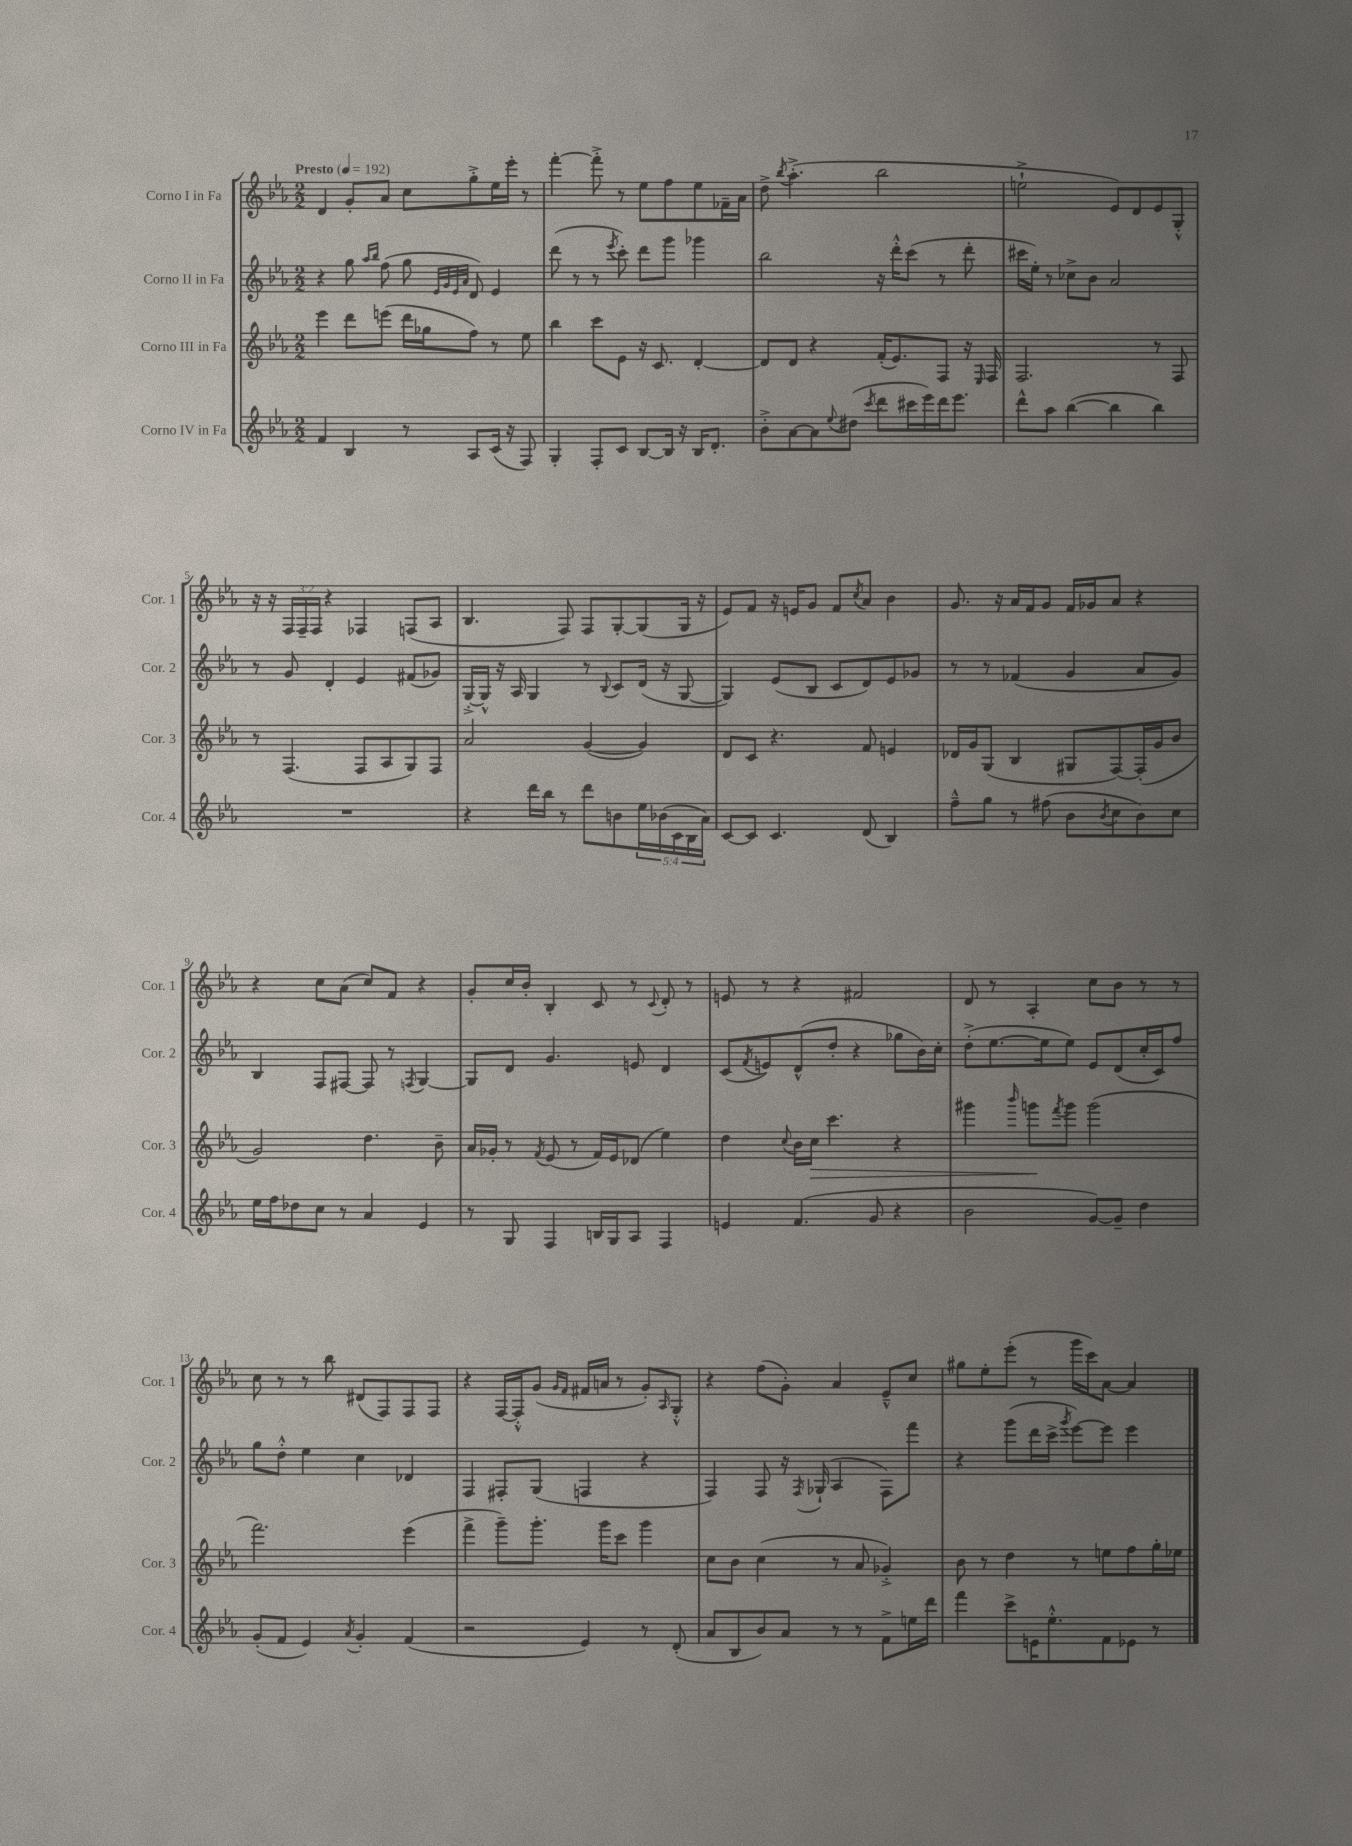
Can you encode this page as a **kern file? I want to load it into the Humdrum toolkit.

**kern	**kern	**kern	**kern
*staff4	*staff3	*staff2	*staff1
*clefG2	*clefG2	*clefG2	*clefG2
*k[b-e-a-]	*k[b-e-a-]	*k[b-e-a-]	*k[b-e-a-]
*M2/2	*M2/2	*M2/2	*M2/2
*MM192	*MM192	*MM192	*MM192
4f	4eee-	4r	4d
4B-	8ddd	8gg	8g'
.	.	16qqaa-	.
.	.	16qqbb-	.
.	(8eee	(8ff	8a-
8r	16ddd	8gg	8cc
.	16gg-	.	.
.	.	32qqe-	.
.	.	32qqg	.
.	.	32qqe-	.
.	.	32qqa-	.
8A-	8ff)	8d)	8gg'^
(16c	8r	4e-	16ee-
16r	.	.	16eee-'
8F)	8ee-	.	8r
=	=	=	=
4G'	4bb-	(8ddd	[4fff'
.	.	8r	.
8F'	8ccc	8r	8fff'^]
.	.	8qeee-	.
8c	8e-	8ccc')	8r
[8B-	16r	8ddd	8ee-
.	8.c	.	.
16B-]	.	8ggg	8ff
16r	.	.	.
16B-	[4d'	4ggg-	8ee-
8.d'	.	.	.
.	.	.	16f-~
.	.	.	16a-
=	=	=	=
8b-'^	8d]	2bb-	8dd^
.	.	.	8qbb-
[8a-	8d	.	(4.aa-'^
8a-]	4r	.	.
8qqee-	.	.	.
(8dd#	.	.	.
8qccc	.	.	.
8ddd	(16f'	16r	2bb-
.	8.e-)	16ddd'^^	.
16ccc#	.	(8ccc	.
16eee-)	.	.	.
16ddd	8F	8r	.
8.eee-	.	.	.
.	16r	8ddd'	.
.	16qqE-	.	.
.	16F	.	.
=	=	=	=
8ddd^^	2.F	16ccc#	2ee`^
.	.	16ee-')	.
8aa-	.	8r	.
([4bb-	.	8cc-^	.
.	.	8b-	.
4bb-]	.	2a-	8e-)
.	.	.	8d
4bb-)	8r	.	8e-
.	8F	.	8G'^^
=	=	=	=
1r	8r	8r	16r
.	.	.	16r
.	(4.F	8g	24F
.	.	.	24F~
.	.	.	24F
.	.	4d'	4r
.	8F	4e-	4F-
.	8A-	.	.
.	8G)	(8f#	(8F
.	8F	8g-)	8A-
=	=	=	=
4r	2a-	[16G'^	4.B-
.	.	16G^^]	.
.	.	16r	.
.	.	16A-	.
16ddd	.	4G	.
16bb-	.	.	.
8r	.	.	8F)
8ddd	([4g	8r	8F
.	.	8qqB-	.
8b	.	8c	[8G'
20ee-	4g])	(16d	(8G]
(20b-	.	.	.
.	.	16r	.
20c	.	.	.
.	.	[8G	16G
20B-	.	.	.
.	.	.	16r
20a-)	.	.	.
=	=	=	=
[8c	8d	4G])	8e-)
8c]	8c	.	8f
4.c	4.r	(8e-	16r
.	.	.	16e
.	.	8B-	8g
.	.	8c	8f
.	.	.	8qcc
(8d	8f	8d)	8a-
4B-)	4e	8e-	4b-
.	.	8g-	.
=	=	=	=
8ff~^^	16d-	8r	8.g
.	16g	.	.
8gg	(8G	8r	.
.	.	.	16r
8r	4B-	(4f-	16a-
.	.	.	16f
(8ff#	.	.	8g
8b-	8G#	4g	16f
.	.	.	16g-
8qb-	.	.	.
8cc	[8F)	.	8a-
8b-)	(16F']	8a-	4r
.	16g	.	.
8cc	8b-	8g)	.
=	=	=	=
16ee-	2g)	4B-	4r
16ff	.	.	.
8dd-	.	.	.
8cc	.	8F	8cc
8r	.	[8F#	(8a-
4a-	4.dd	8F#]	8cc)
.	.	8r	8f
.	.	8qF	.
4e-	.	[4G	4r
.	8b-~	.	.
=	=	=	=
8r	16a-	8G]	8g'
.	16g-'	.	.
8G	8r	8d	16cc
.	.	.	16b-'
.	8qf	.	.
4F	(8e-	4.g	4B-'
.	8r	.	.
16B	16f)	.	8c
16G	16e-	.	.
8A-	(8d-	8e	8r
.	.	.	8qqc
4F	4ee-)	4d	8d'
.	.	.	8r
=	=	=	=
4e	4dd	(8c	8e
.	.	8qf	.
.	.	8e)	8r
.	8qqcc	.	.
(4.f	16b-	(8d^^	4r
.	16cc	.	.
.	4.ccc	8dd'	.
.	.	4r	2f#
8g	.	.	.
4r	4r	8gg-	.
.	.	16b-)	.
.	.	16cc'	.
=	=	=	=
2b-	4ggg#	(8dd'^	8d
.	.	[8.ee-	8r
.	16qqbbb-	.	.
.	8ggg	.	4A-'
.	.	16ee-]	.
.	8qfff	.	.
.	8ggg	8ee-)	.
[8g)	(2ggg	8e-	8cc
8g~]	.	(8d	8b-
4dd	.	16cc'	8r
.	.	16c)	.
.	.	8ff	8r
=	=	=	=
(8g'	2.fff)	8gg	8cc
8f	.	8dd'^^	8r
4e-)	.	4ee-	8r
.	.	.	8bb-
8qa-	.	.	.
4g'	.	4cc	(8d#
.	.	.	8F)
(4f	(4eee-	4d-	8F
.	.	.	8F
=	=	=	=
2r	4fff^	4F	4r
.	8ggg~)	8F#'	[16F
.	.	.	16F'^^]
.	8.ggg'	(8G	(8g
.	.	.	16qqg
.	.	.	16qqf
4e-)	.	4F	16f#
.	16ggg	.	16a
.	8ccc	.	8r
8r	4ggg	4r	8g')
.	.	.	16qqA-
(8d'	.	.	8G'^^
=	=	=	=
8a-	8cc	4F)	4r
8B-	8b-	.	.
8b-)	(4cc	8F	(8ff
8a-	.	16r	8g')
.	.	8qF	.
.	.	(16G-`	.
8r	8r	4A-	4a-
8r	8a-	.	.
8f^	4g-'^)	8F)	8e-~^^
16ee	.	8fff	8cc
16ddd	.	.	.
=	=	=	=
4fff	8b-	4r	8gg#
.	8r	.	8ee-'
8ccc^	4dd	(8ggg	(8eee-'
16e	.	16ddd	8r
8.ee-'^^	.	16ccc^	.
.	.	8qggg	.
.	8r	[8eee-)	16ggg
.	.	.	16ccc)
8f	8ee	8eee-]	[8a-
8e-	8ff	4eee-	4a-]
8r	16gg'	.	.
.	16ee-	.	.
==	==	==	==
*-	*-	*-	*-
